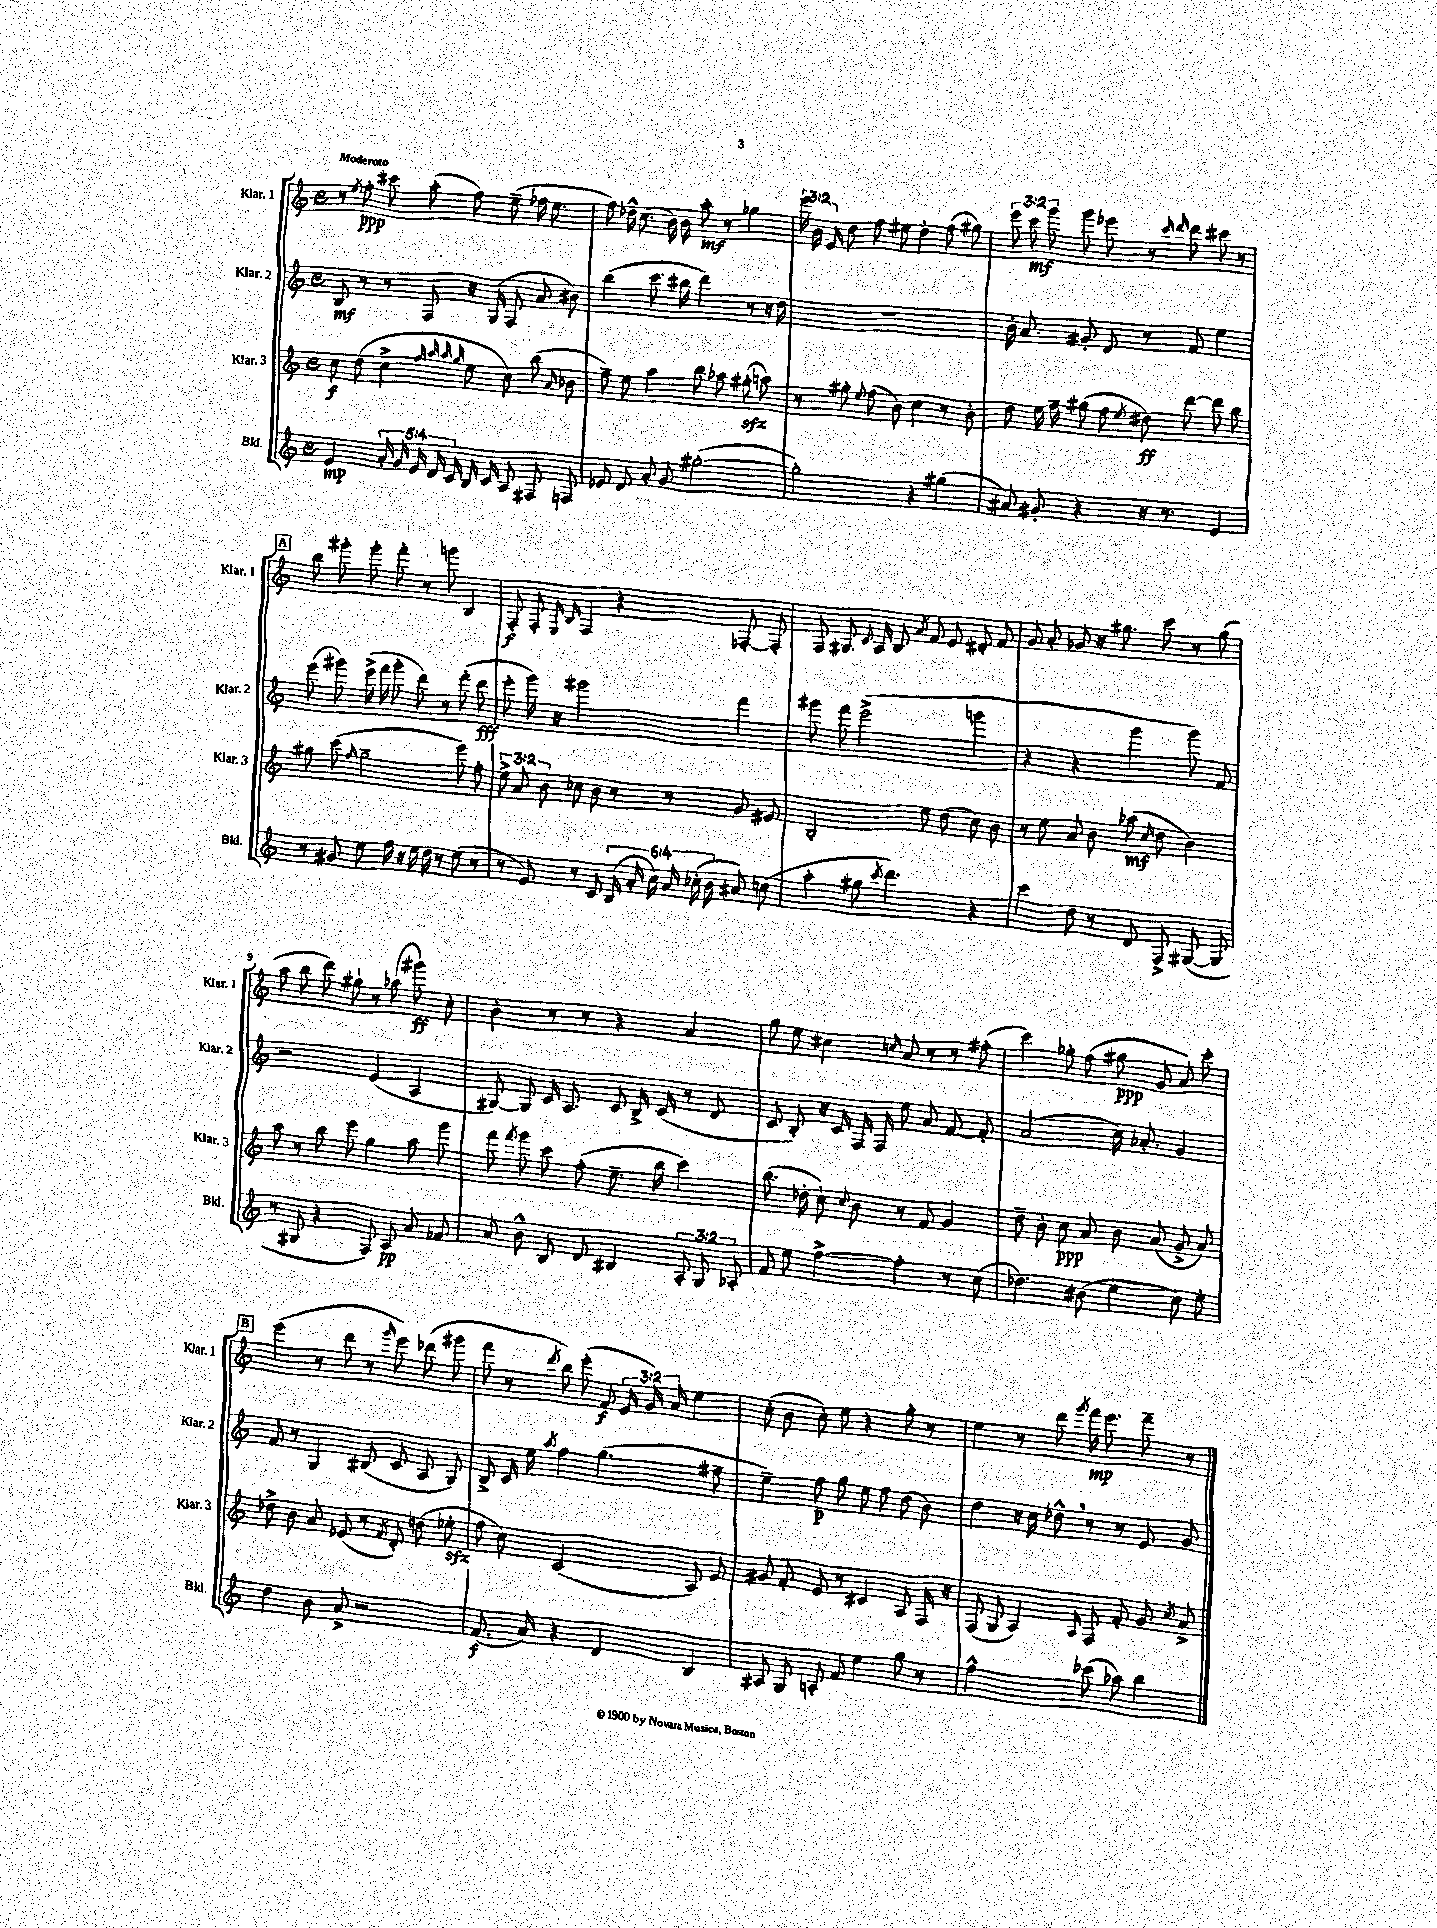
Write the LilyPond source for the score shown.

<<
\new StaffGroup <<
\new Staff = "s0" \with { instrumentName = "Klar. 1" shortInstrumentName = "Klar. 1" } {
    \clef treble \key c \major \defaultTimeSignature \time 4/4 \override Staff.TupletNumber.text = #tuplet-number::calc-fraction-text \tempo "Moderato"
    \autoBeamOff r8 \acciaccatura { e''8 } f''8-.\ppp cis'''8 a''8-.( f''8) e''8--( fes''16 e''8. |
    f''8) des''16-^ c''8.( b'16) b'16 a''8-.\mf r8 ges''4 |
    \tuplet 3/2 { e'''16 b'16 e'16 } d''8 f''8 eis''8 d''4-. f''8( gis''8) |
    \tuplet 3/2 { e'''8 c'''8\mf g'''8 } g'''8 ees'''8 r8 \grace { c'''16 d'''16 } d'''8 cis'''8 r8 |
    \mark \markup { \box "A" } b''8 gis'''8-. gis'''8-. f'''8-. r8 g'''8 b4 |
    f8-.\f f8-. \grace { e16 b16 } f4 r4 fes8~-. fes8-. |
    f8 gis8. \appoggiatura { c'8 } a16 b8 \acciaccatura { a'8 } f'8 e'8 dis'8-. f'8 |
    g'8 a'8-. ges'8 r16 gis''8. c'''8 r8 gis''8( |
    a''8 b''8 d'''8) gis''8-! r8 aes''8( gis'''8\ff) c''8-. |
    b'4-. r8 r8 r4 a'4 |
    g''8 e''8 cis''4 \grace { c''16 } a'8 r8 r8 fis''8-.( |
    c'''4) ges''8-. f''8( gis''8\ppp g'8 a'8) c'''8-. |
    \mark \markup { \box "B" } e'''4( r8 d'''8 r8 \grace { g'''16 } e'''8) des'''8( gis'''8 |
    f'''8 r8 \acciaccatura { d'''8 } b''8) e'''8-.( f'8\f \tuplet 3/2 { e'16 g'16) a'16 } e''4 |
    c''8-.( b'8 c''8-.) e''8 r4 g''8-. r8 |
    e''4 r8 d'''8 \acciaccatura { g'''8 } f'''16\mp e'''8. f'''8-- r8 \bar "|." |
}
\new Staff = "s1" \with { instrumentName = "Klar. 2" shortInstrumentName = "Klar. 2" } {
    \clef treble \key c \major \defaultTimeSignature \time 4/4
    \autoBeamOff b8\mf r8 r8 f8 r16 g16( f8 a'8 bis'8) |
    b''4( c'''8. bis''16 d'''4) r8 r16 d''16 |
    R1 |
    b'16-. a'8. gis'8-. d'8 r8 f'8 e''4 |
    \mark \markup { \box "A" } e'''8( gis'''8) e'''16->( f'''16 gis'''8-. d'''8) r8 f'''8-.( d'''8\fff |
    e'''8-. g'''16) r16 gis'''2 f'''4 |
    gis'''8 f'''8 e'''2->( g'''4 |
    r4 r4 g'''4 g'''8) f'8 |
    r2 e'4( a4 |
    gis8~) gis8 c'16 a8. c'8 b16-> c'16( r8 d'8 |
    c'8 b8-.) r16 c'16 f16 f16 e''8 a'8 f'8~ f'8-. |
    a'2( c''16) aes'8.-. g'4 |
    \mark \markup { \box "B" } f'8 r8 g4 bis8( c'8 a8 g8) |
    b8-> c'16 e''16 \acciaccatura { a''8 } f''4 g''4.( fis''8-- |
    e''4--) f''8\p g''8 e''8 f''8 d''8( b'8) |
    d''4 r16 c''16 des''8-^ \breathe r8 r8 e'8 g'8 \bar "|." |
}
\new Staff = "s2" \with { instrumentName = "Klar. 3" shortInstrumentName = "Klar. 3" } {
    \clef treble \key c \major \defaultTimeSignature \time 4/4 \override Staff.TupletNumber.text = #tuplet-number::calc-fraction-text
    \autoBeamOff c''8\f d''8( c''4-> \grace { f''32 a''32 a''32 g''32 } e''8 c''8) b''8( \grace { a'16 } bes'8 |
    f''8--) e''8 a''4 b''8 aes''8 gis''8-.\sfz( a''8) |
    r8 gis''8-. \appoggiatura { e''8 } f''8( b'8) c''4 r8 b'8-. |
    d''8 e''16 f''16-- gis''8( f''8 \acciaccatura { e''8 } dis''8\ff) d'''8~ d'''8 b''8 |
    \mark \markup { \box "A" } gis''8 c'''8( \grace { f''16 } gis''2-- e'''8) f''8-. |
    \tuplet 3/2 { e''8-> a'8 b'8 } ces''8 b'8 r8 r8 g'8 eis'8 |
    b2-. e''8 d''8( c''8) b'8 |
    r8 e''8 a'8 b'8 aes''8\mf( \grace { c''16 } d''8 b'4) |
    a''8 r8 b''8 e'''8 g''4 a''8 g'''8 |
    f'''8 \acciaccatura { f'''8 } g'''8 c'''8 f''8-.( e''8.-- b''16 c'''4) |
    b''8.( des''16-. c''8-!) \appoggiatura { c''8 } b'8 r8 f'8 g'4 |
    d''8-- b'8-. c''8\ppp a'8 b'8 a'8( g'8-> a'8) |
    \mark \markup { \box "B" } des''8-> b'8 a'8 ees'8( r8 \acciaccatura { f'8 } d'8-.) d''8( ees''8-.\sfz |
    f''8 c''8) c'2( a8) e'8 |
    gis'8 f'8-. e'8 r8 cis'4 a8 f16 r16 |
    f8( g8 a4) \grace { a16 } f8 f'8-. g'8 \acciaccatura { c''8 } a'8-> \bar "|." |
}
\new Staff = "s3" \with { instrumentName = "Bkl." shortInstrumentName = "Bkl." } {
    \clef treble \key c \major \defaultTimeSignature \time 4/4 \override Staff.TupletNumber.text = #tuplet-number::calc-fraction-text
    \autoBeamOff e'4\mp \tuplet 5/4 { a'16-. g'16 e'16 d'16 c'16 } b16 c'16 a8 fis8 f8 |
    ees'8 d'8 a'8-. g'8 gis''2~-.( |
    gis''2-.) r4 gis''4( |
    ais'8) gis'8-. r4 r16 r8. e'4 |
    \mark \markup { \box "A" } r8 gis'8 e''8 f''16 r16 e''16 d''16 r8 e''8( r8 |
    r8 e'8) r8 c'8 \tuplet 6/4 { b16( a'16-. c''16) a'16 ces''16-.( b'16 } ais'8) c''8( |
    a''4-. gis''8 \acciaccatura { c'''8 } d'''4.) r4 |
    c'''4 d''8 r8 d'8 f8-> gis8~( gis8 |
    r8 gis8 r4 f8) a8\pp a'8 fes'8 |
    a'8 b'8-^ b8 d'8 bis4 \tuplet 3/2 { a8-. g8 aes8-. } |
    f'8 e''8 f''4~-> f''4-. r8 c''8( |
    des''4.) bis'8( e''4 c''8) e''8-. |
    \mark \markup { \box "B" } d''4 b'8 a'8-> r2 |
    f'8.\f( a'16) r4 d'4 b4 |
    ais8 g8 a8-. f'8 e''4 g''8 r8 |
    f''2-^ ces'''8( aes''8) b''4 \bar "|." |
}
>>
>>
